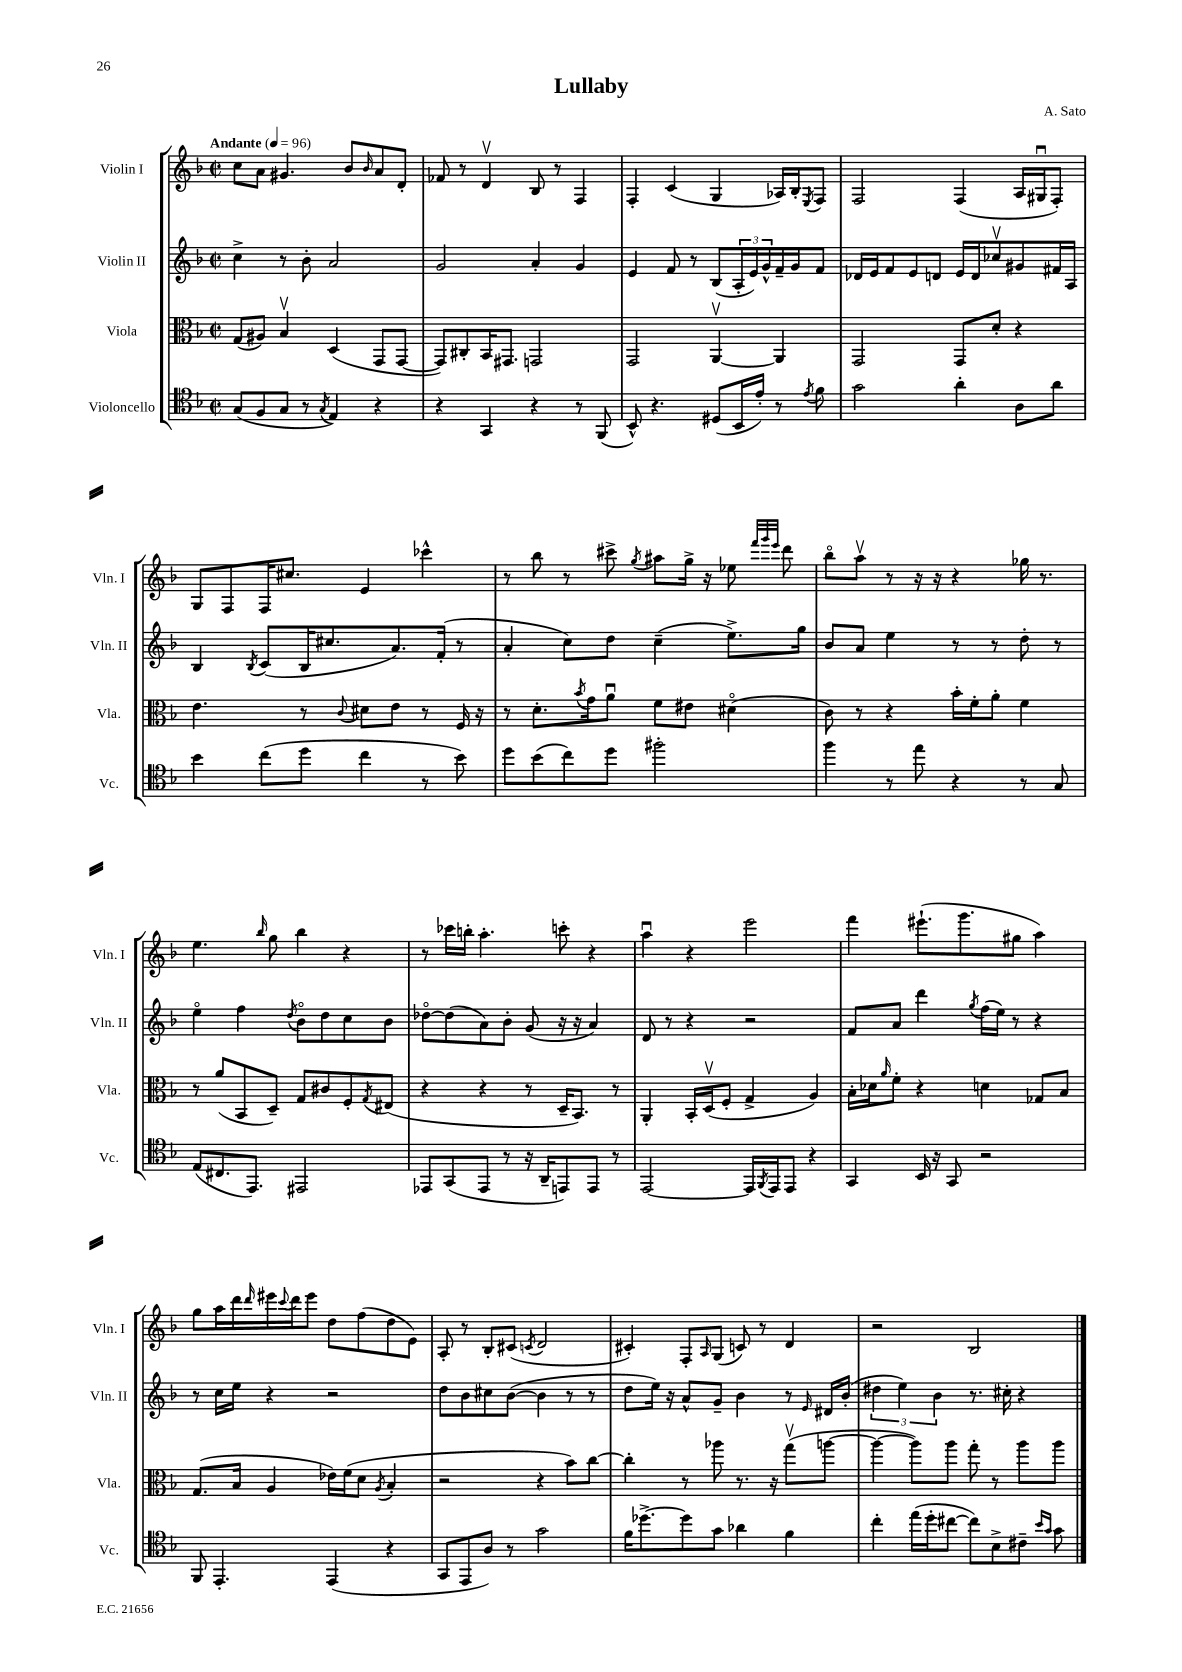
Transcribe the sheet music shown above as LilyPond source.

\header { title = "Lullaby" composer = "A. Sato" }
<<
\new StaffGroup <<
\new Staff = "s0" \with { instrumentName = "Violin I" shortInstrumentName = "Vln. I" } {
    \clef treble \key f \major \defaultTimeSignature \time 2/2 \tempo "Andante" 4 = 96
    c''8 a'8 gis'4. bes'8 \grace { bes'16 } a'8 d'8-. |
    fes'8 r8 d'4\upbow bes8 r8 f4 |
    f4-. c'4( g4 aes16) bes16-. \acciaccatura { e8 } f8 |
    f2 f4( a16 gis16\downbow f8-.) |
    g8 f8 f16 cis''8. e'4 ces'''4-^ |
    r8 bes''8 r8 cis'''8-> \acciaccatura { g''8 } ais''8 g''16-> r16 ees''8 \grace { f'''32 g'''32 e'''32 } d'''8 |
    bes''8\flageolet a''8\upbow r8 r16 r16 r4 ges''16 r8. |
    e''4. \grace { bes''16 } g''8 bes''4 r4 |
    r8 ces'''16 b''16-. a''4.-. c'''8-. r4 |
    a''4\downbow r4 e'''2 |
    f'''4 eis'''8.-!( g'''8. gis''8 a''4) |
    g''8 a''16 d'''16 \grace { d'''16 } eis'''16 \appoggiatura { c'''8 } d'''16 eis'''8 d''8 f''8( d''8 e'8) |
    a8-. r8 bes8-. cis'8( \acciaccatura { c'8 } d'2 |
    cis'4-.) f8-. \grace { a16 } g8( c'8) r8 d'4 |
    r2 bes2 \bar "|." |
}
\new Staff = "s1" \with { instrumentName = "Violin II" shortInstrumentName = "Vln. II" } {
    \clef treble \key f \major \defaultTimeSignature \time 2/2
    c''4-> r8 bes'8-. a'2 |
    g'2 a'4-. g'4 |
    e'4 f'8 r8 bes8( \tuplet 3/2 { a16-. e'16) g'16-^ } f'16-- g'16 f'8 |
    des'16 e'16 f'8 e'8 d'8 e'16 d'16 ces''8\upbow gis'8 fis'16 a16 |
    bes4 \acciaccatura { bes8 } c'8( bes16 cis''8. a'8.) f'16-.( r8 |
    a'4-. c''8) d''8 c''4--( e''8.->) g''16 |
    bes'8 a'8 e''4 r8 r8 d''8-. r8 |
    e''4\flageolet f''4 \acciaccatura { d''8 } bes'8\flageolet d''8 c''8 bes'8 |
    des''8~\flageolet des''8( a'8) bes'8-. g'8( r16 r16 a'4) |
    d'8 r8 r4 r2 |
    f'8 a'8 d'''4 \acciaccatura { g''8 } f''16( e''16) r8 r4 |
    r8 c''16 e''16 r4 r2 |
    d''8 bes'8 cis''8 bes'8~( bes'4 r8 r8 |
    d''8 e''16) r16 a'8-^ g'8-- bes'4 r8 \grace { e'16 } dis'16 bes'16-.( |
    \tuplet 3/2 { dis''4 e''4) bes'4 } r8. cis''16-. r4 \bar "|." |
}
\new Staff = "s2" \with { instrumentName = "Viola" shortInstrumentName = "Vla." } {
    \clef alto \key f \major \defaultTimeSignature \time 2/2
    g8( ais8) bes4\upbow d4( g,8 g,8~ |
    g,8) cis8-. bes,16 gis,8. g,2 |
    g,2 a,4~\upbow a,4 |
    g,2 g,8 d'8-. r4 |
    e'4. r8 \appoggiatura { c'8 } dis'8 e'8 r8 f16 r16 |
    r8 d'8.-. \acciaccatura { bes'8 } g'16 a'8\downbow f'8 eis'8 dis'4\flageolet( |
    c'8) r8 r4 bes'16-. f'16-. a'8-. f'4 |
    r8 a'8( bes,8 d8--) g8 cis'8 f8-. \acciaccatura { g8 } eis8( |
    r4 r4 r8 d16-- bes,8.) r8 |
    a,4-. bes,16-. d16\upbow( f8-. g4-> a4) |
    bes16-. des'16 \grace { a'16 } f'8-. r4 d'4 ges8 bes8 |
    g8.( bes16 a4 ees'16) f'16( d'8 \acciaccatura { a8 } bes4-. |
    r2 r4 bes'8) c''8~ |
    c''4-. r8 aes''8 r8. r16 g''8\upbow( a''8~ |
    a''4~ a''8) a''8 g''8-. r8 a''8 a''8 \bar "|." |
}
\new Staff = "s3" \with { instrumentName = "Violoncello" shortInstrumentName = "Vc." } {
    \clef tenor \key f \major \defaultTimeSignature \time 2/2
    g8( f8 g8 r8 \acciaccatura { g8 } e4) r4 |
    r4 g,4 r4 r8 f,8( |
    bes,8-^) r4. dis8( bes,16 e'16-.) r8 \acciaccatura { e'8 } f'8 |
    g'2 a'4-. a8 a'8 |
    bes'4 c''8( d''8 c''4 r8 bes'8) |
    d''8 bes'8( c''8) d''8 fis''2-. |
    f''4 r8 e''8 r4 r8 g8 |
    e8( cis8. e,8.) eis,2 |
    ees,8 g,8( ees,8 r8 r16 a,16-- e,8) e,8 r8 |
    e,2~ e,16 \acciaccatura { f,8 } e,16 e,8 r4 |
    g,4 bes,16 r16 g,8 r2 |
    f,8 e,4.-. e,4( r4 |
    g,8 e,8 a8) r8 g'2 |
    f'16 des''8.~-> des''8 g'8 aes'4 f'4 |
    c''4-. e''16( d''16-. cis''8~ cis''8) bes8-> cis'8-- \grace { bes'16 g'16 } g'8 \bar "|." |
}
>>
>>
\layout { \context { \Score \remove "Bar_number_engraver" } }
